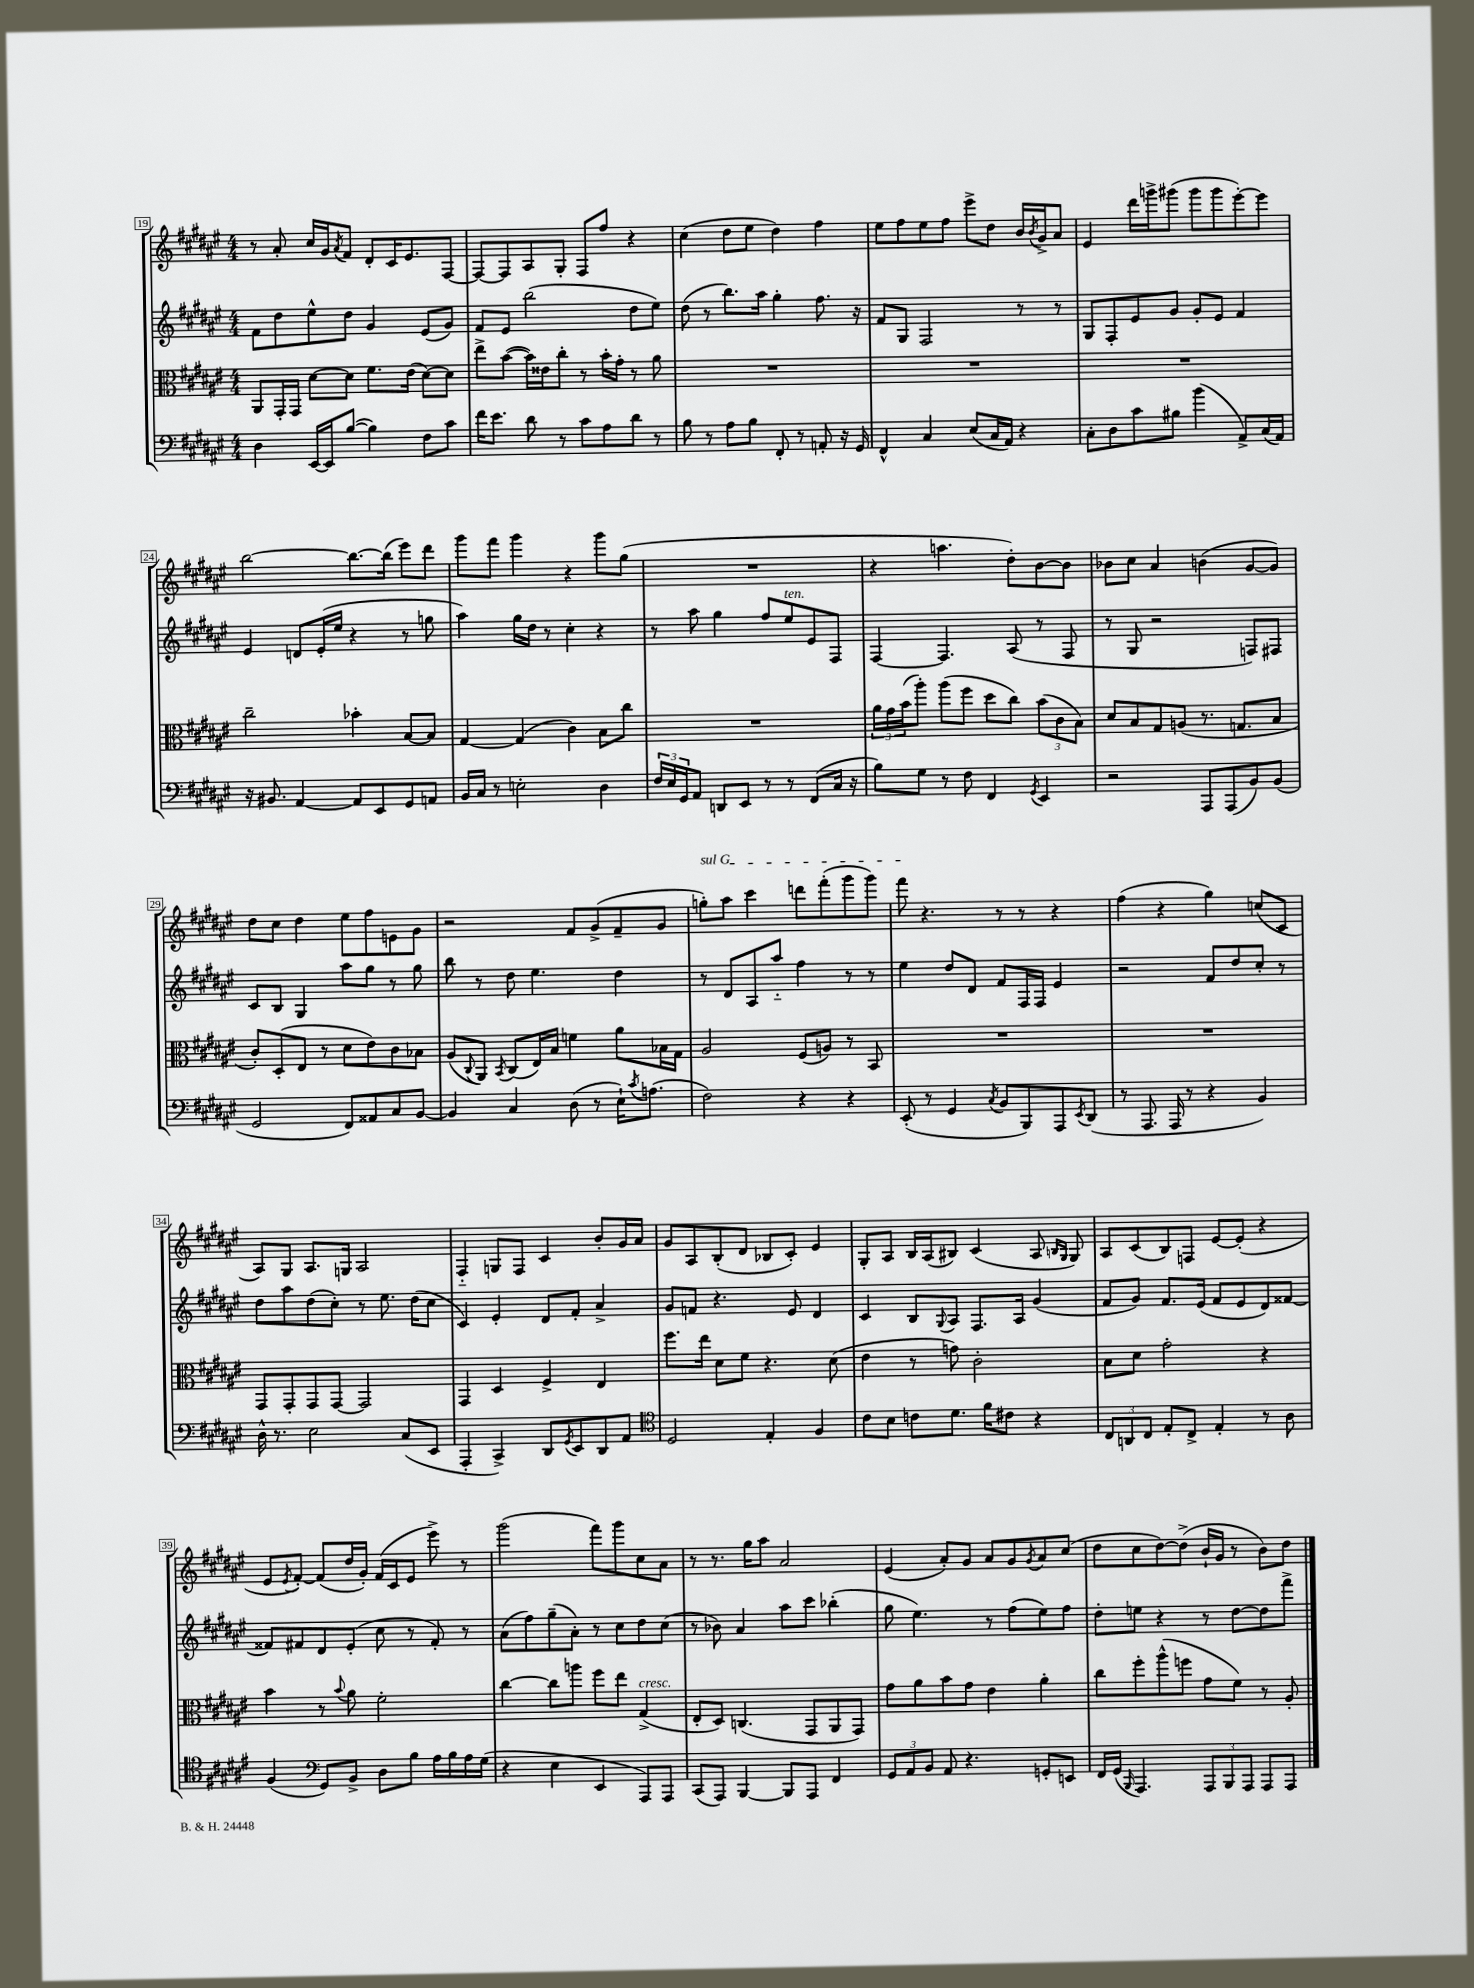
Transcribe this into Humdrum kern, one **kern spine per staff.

**kern	**kern	**kern	**kern
*staff4	*staff3	*staff2	*staff1
*clefF4	*clefC3	*clefG2	*clefG2
*k[f#c#g#d#a#e#]	*k[f#c#g#d#a#e#]	*k[f#c#g#d#a#e#]	*k[f#c#g#d#a#e#]
*M4/4	*M4/4	*M4/4	*M4/4
4D#	8AA#	8f#	8r
.	16GG#'	8dd#	8a#'
.	16GG#	.	.
[16EE#	[8d#	8ee#^^	16cc#
16EE#]	.	.	16g#
.	.	.	8qa#
([8B	8d#]	8dd#	8f#
4B])	8.f#	4g#	8d#'
.	.	.	16c#
.	(16e#	.	8.e#
8F#	[8d#)	(8e#	.
8c#	8d#]	8g#)	[8F#
=	=	=	=
16f#	8ee#^	8f#	8F#_
8.e#	.	.	.
.	([8b	8e#	8F#]
8d#	16b])	(2bb	8A#
.	16e##	.	.
8r	8cc#'	.	8G#'
8c#	8r	.	8F#
8A#	16b'	.	8ff#
.	16g#'	.	.
8d#	8r	8dd#	4r
8r	8a#	8ee#)	.
=	=	=	=
8B	1r	(8dd#	(4cc#
8r	.	8r	.
8A#	.	8.bb)	8dd#
8B	.	.	8ee#
.	.	16aa#	.
8FF#'	.	4gg#'	4dd#)
8r	.	.	.
8AA'	.	8.ff#	4ff#
16r	.	.	.
16GG#	.	16r	.
=	=	=	=
4FF#^^	1r	8f#	8ee#
.	.	8G#	8ff#
4C#	.	2F#	8ee#
.	.	.	8ff#
(8E#	.	.	8eee#^
16C#	.	.	8dd#
16AA#)	.	.	.
4r	.	8r	16b
.	.	.	8qb
.	.	.	16g#^
.	.	8r	8a#
=	=	=	=
8C#'	1r	8G#	4e#
8D#	.	8F#'	.
8c#	.	8e#	16ddd#
.	.	.	16ggg^
8B#	.	8g#	(8ggg#
(4b	.	8g#'	8ggg#
.	.	8e#	8ggg#
8AA#^)	.	4f#	[8eee#')
(16C#	.	.	8eee#]
16AA#)	.	.	.
=	=	=	=
16r	2cc#~	4e#	[2bb
8.BB#	.	.	.
[4AA#	.	8d	.
.	.	(16e#'	.
.	.	16ee#	.
8AA#]	4b-'	4r	8.bb_
8EE#	.	.	.
.	.	.	(16bb]
8GG#	[8B	8r	8eee#)
8AA	8B]	8gg	8ddd#
=	=	=	=
16BB	[4G#	4aa#)	8ggg#
16C#	.	.	.
8r	.	.	8fff#
2E'	(4G#]	16gg#	4ggg#
.	.	16dd#	.
.	.	8r	.
.	4c#)	4cc#'	4r
4D#	8B	4r	8ggg#
.	8cc#	.	(8gg#
=	=	=	=
24F#	1r	8r	1r
24E#	.	.	.
24GG#	.	.	.
8AA#	.	8aa#	.
8DD	.	4gg#	.
8EE#	.	.	.
8r	.	8ff#	.
8r	.	8ee#	.
(8FF#	.	8e#	.
16C#	.	8F#	.
16r	.	.	.
=	=	=	=
8B)	24a#	[4F#	4r
.	24g#	.	.
.	(24b	.	.
8G#	8aa#')	.	.
8r	(8aa#	4.F#]	4.aa
8F#	8ff#	.	.
4FF#	8dd#	.	.
.	8cc#)	(8A#	8dd#')
8qGG#	.	.	.
4EE#	(12b	8r	[8b
.	12c#	.	.
.	.	8F#	8b]
.	12B)	.	.
=	=	=	=
2r	8d#	8r	8b-
.	8B	8G#	8cc#
.	8G#	2r	4a#
.	(8A	.	.
8AAA#	8.r	.	(4b
(8AAA#	.	.	.
.	8.G	.	.
8BB)	.	8F)	[8g#
(8BB	8B	8F#	8g#])
=	=	=	=
2GG#	8c#')	8c#	8dd#
.	(8D#'	8B	8cc#
.	8E#	4G#	4dd#
.	8r	.	.
8FF#)	8d#	8aa#	8ee#
8AA##	8e#)	8gg#	8ff#
8C#	8c#	8r	8e
[8BB	8B-	8gg#	8g#
=	=	=	=
4BB]	(8A#	8bb	2r
.	8qqC#	.	.
.	8AA#)	8r	.
.	8qBB	.	.
4C#	(8C#	8dd#	.
.	16E#)	4.ee#	.
.	16B	.	.
(8D#	4f	.	8f#
8r	.	.	(8g#^
16E#`)	8a#	4dd#	8f#~
8qc#	.	.	.
(8.A	.	.	.
.	16B-	.	8g#
.	16G#	.	.
=	=	=	=
2F#)	2A#	8r	8gg')
.	.	8d#	8aa#
.	.	8A#	4ccc#
.	.	8aa#'~	.
4r	(8F#	4ff#	8ddd
.	8A)	.	(8fff#'
4r	8r	8r	8ggg#
.	8BB	8r	8ggg#)
=	=	=	=
(8EE#'	1r	4ee#	8fff#
8r	.	.	4.r
4GG#	.	8dd#	.
.	.	8d#	.
8qC#	.	.	.
8BB	.	8f#	8r
8BBB)	.	16F#	8r
.	.	16F#	.
8AAA#	.	4e#	4r
8qEE#	.	.	.
(8DD#	.	.	.
=	=	=	=
8r	1r	2r	(4ff#
8.AAA#	.	.	.
.	.	.	4r
16AAA#	.	.	.
8r	.	.	.
4r	.	8f#	4gg#)
.	.	8dd#	.
4BB)	.	8cc#'	(8cc
.	.	8r	8c#
=	=	=	=
16D#^^	8GG#	8dd#	8A#)
8.r	.	.	.
.	8GG#'	8aa#	8G#
2E#	8GG#	(8dd#	8.A#
.	[8GG#	8cc#')	.
.	.	.	16G
.	2GG#]	8r	2A#
.	.	8.ee#	.
(8C#	.	.	.
.	.	(16dd#	.
8EE#	.	8cc#	.
=	=	=	=
4AAA#'	4GG#	4c#)	4F#'~
4CC#^)	4D#	4e#'	8G
.	.	.	8F#
8DD#	4F#^	8d#	4c#
8qGG#	.	.	.
8EE#	.	8f#'	.
8DD#	4E#	4a#^	8b'
8AA#	.	.	16g#
.	.	.	16a#
=	=	=	=
*clefC4	*	*	*
2D#	8.ff#	8g#	8g#
.	.	8f	8A#
.	16ee#	.	.
.	8d#	4.r	(8B'
.	8f#	.	8d#
4E#'	4.r	.	8B-
.	.	8e#	8c#')
4F#	.	4d#	4e#
.	(8d#	.	.
=	=	=	=
8c#	4e#	4c#	8G#'
8B	.	.	8A#
8c	8r	8B	16B
.	.	.	(16A#
.	.	8qqG#	.
8.d#	8g)	8A#	8B#)
.	2c#'	8.F#	(4c#
16f#	.	.	.
8c#	.	.	.
.	.	16A#	.
4r	.	(4g#	8A#
.	.	.	16qqB
.	.	.	16qqG#
.	.	.	8G#)
=	=	=	=
12C#	8B	8f#	8A#
12AA	.	.	.
.	8d#	8g#)	(8c#
12C#	.	.	.
8E#'	2g#'	8.f#	8B)
8C#^	.	.	8F
.	.	(16e#	.
4E#'	.	8f#	[8e#
.	.	8e#	(8e#']
8r	4r	8d#)	4r
8A#	.	[8f##	.
=	=	=	=
(4F#	4b	8f##]	8e#
.	.	.	8qe#
.	.	8f#	[8f#')
*clefF4	*	*	*
8GG#)	8r	8d#	(8f#]
.	8qqb	.	.
8BB^	8a#	(8e#'	16dd#
.	.	.	16g#')
8D#	2f#'	8cc#	(16f#
.	.	.	16c#
8B	.	8r	8e#
16A#	.	8f#')	8eee#^)
16B	.	.	.
16A#	.	8r	8r
(16G#	.	.	.
=	=	=	=
4r	[4cc#	(8a#	(2ggg#
.	.	8ff#)	.
4E#	8cc#]	(8gg#~	.
.	8aa	8a#')	.
4EE#	8ff#	8r	8fff#)
.	8ee#	8cc#	8ggg#
8AAA#)	(4G#^	8dd#	8cc#
8AAA#	.	(8cc#	8a#
=	=	=	=
(8CC#	8E#'	8r	8r
8AAA#)	8D#)	8b-)	8.r
[4BBB	(4.C	4a#	.
.	.	.	16gg#
.	.	.	8aa#
8BBB]	.	8aa#	2a#
8AAA#	8GG#	8ccc#	.
4FF#	8AA#	(4bb-'	.
.	8GG#)	.	.
=	=	=	=
12GG#	8g#	8gg#	(4e#
12AA#	.	.	.
.	8a#	4.ee#)	.
12BB	.	.	.
8AA#	8b	.	8a#')
4.r	8g#	.	8g#
.	4e#	8r	8a#
.	.	(8ff#	8g#
.	.	.	8qg#
8GG'	4a#'	8ee#)	8a#
8EE	.	8ff#	(8cc#
=	=	=	=
16FF#	8cc#	8dd#'	8dd#
(16GG#	.	.	.
16qqBBB	.	.	.
4.AAA#)	8ff#'	8ee	8cc#
.	(8aa#^^	4r	[8dd#)
.	8ff	.	(8dd#^]
12AAA#	8g#	8r	16b`
.	.	.	16g#
12BBB	.	.	.
.	8f#)	[8dd#	8r
12AAA#	.	.	.
8AAA#	8r	8dd#]	8b)
8AAA#	8A#'	8fff#^	8dd#
==	==	==	==
*-	*-	*-	*-
